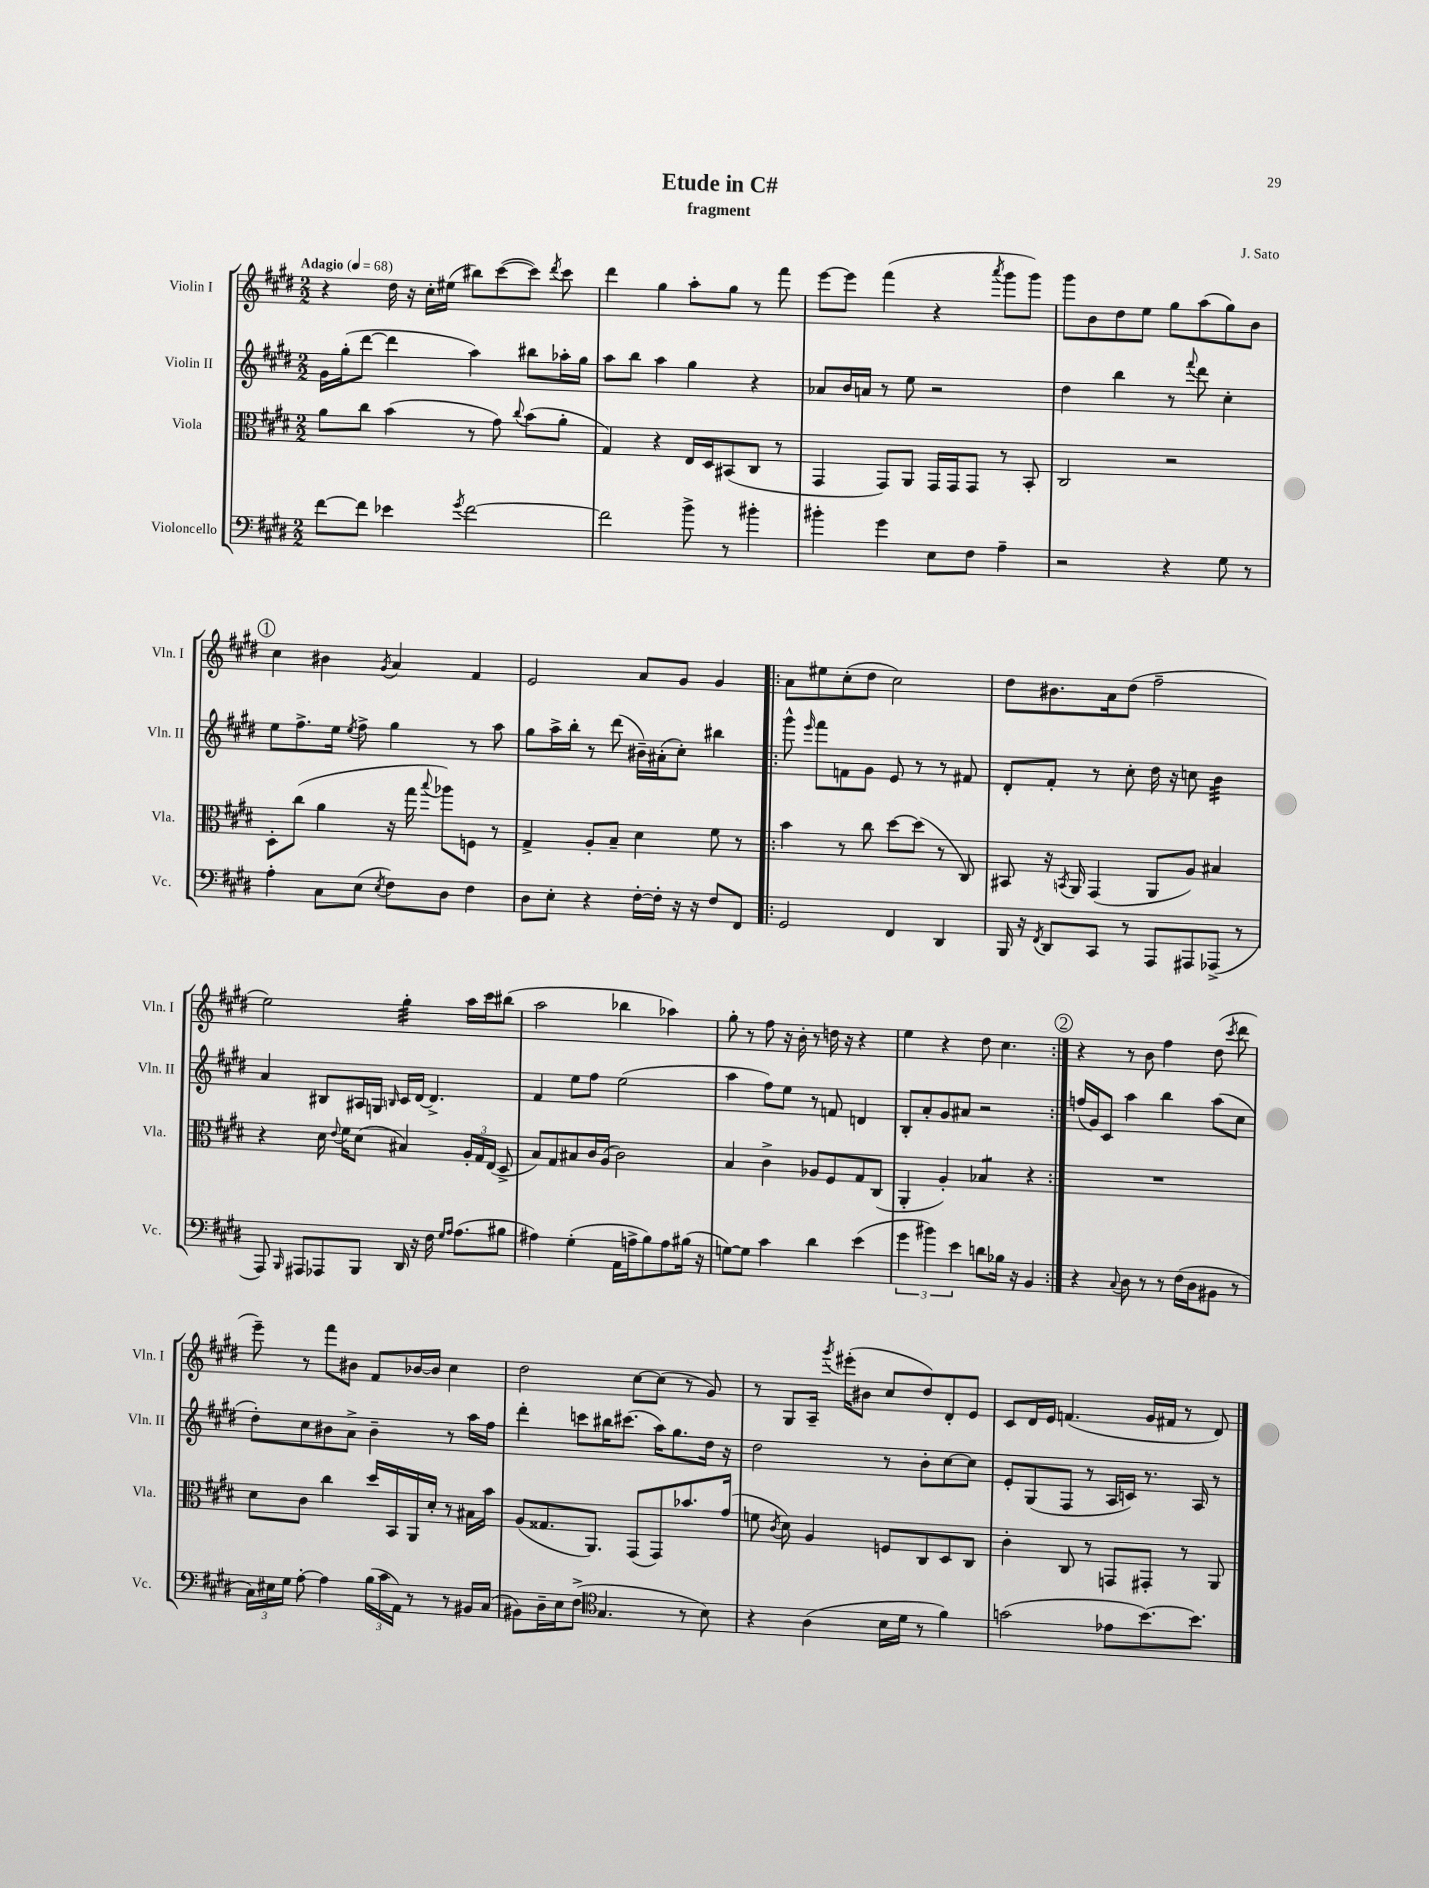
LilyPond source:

\header { title = "Etude in C#" composer = "J. Sato" subtitle = "fragment" }
<<
\new StaffGroup <<
\new Staff = "s0" \with { instrumentName = "Violin I" shortInstrumentName = "Vln. I" } {
    \clef treble \key e \major \numericTimeSignature \time 2/2 \tempo "Adagio" 4 = 68
    \autoBeamOff r4 dis''16 r16 cis''16[-. eis''16]( bis''8[) cis'''8~( cis'''8]) \acciaccatura { dis'''8 } cis'''8 |
    dis'''4 gis''4 a''8[-. gis''8] r8 fis'''8 |
    e'''8[~ e'''8] fis'''4( r4 \acciaccatura { a'''8 } gis'''8[ gis'''8]) |
    gis'''8[ b'8 dis''8 e''8] gis''8[ a''8( gis''8) b'8] |
    \mark \markup { \circle "1" } cis''4 bis'4 \acciaccatura { gis'8 } a'4 fis'4 |
    e'2 a'8[ gis'8] gis'4 |
    \repeat volta 2 { a'8[ eis''8 cis''8-.( dis''8] cis''2) |
    dis''8[ bis'8. a'16 dis''8]( fis''2-- |
    e''2) gis''4:32-. a''16[ cis'''16 bis''8]( |
    a''2 bes''4 aes''4) |
    gis''8-. r8 fis''8 r16 b'16-. r8 d''16 r16 r4 |
    e''4 r4 dis''8 cis''4. | }
    \mark \markup { \circle "2" } r4 r8 b'8 fis''4 dis''8( \acciaccatura { cis'''8 } dis'''8 |
    e'''8--) r8 fis'''8[ bis'8] fis'8[ bes'16~ bes'16] cis''4 |
    dis''2 cis''8[~ cis''8]( r8 gis'8) |
    r8 gis8[ a16]-- \acciaccatura { gis'''8 } eis'''16[-.( bis'8] cis''8[ dis''8) dis'8-. e'8] |
    cis'8[ dis'16 e'16] f'4.( gis'16[ fis'16] r8 dis'8) \bar "|." |
}
\new Staff = "s1" \with { instrumentName = "Violin II" shortInstrumentName = "Vln. II" } {
    \clef treble \key e \major \numericTimeSignature \time 2/2
    \autoBeamOff gis'16[ gis''16-.( dis'''8]~ dis'''4 a''4) bis''8[ aes''16-. gis''16] |
    a''8[ b''8] a''4 gis''4 r4 |
    aes'8[ b'16 a'16] r8 e''8 r2 |
    dis''4 b''4 r8 \appoggiatura { fis'''8 } dis'''8 cis''4-. |
    \mark \markup { \circle "1" } e''8[ fis''8.-> e''16] \acciaccatura { e''8 } fis''8-> gis''4 r8 a''8 |
    gis''8[ a''16-> b''16]-. r8 dis'''8( bis'16[--) ais'16-.( cis''8]-.) bis''4 |
    \repeat volta 2 { gis'''8-^ \grace { e'''16 } fis'''8[ f'8 gis'8] e'8 r8 r8 fis'8 |
    dis'8[-. fis'8]-. r8 cis''8-. dis''16 r16 c''8 b'4:32 |
    a'4 bis8[ ais16 g16] \grace { b16 } cis'16[ dis'16]~ dis'4.-> |
    fis'4 e''8[ fis''8] e''2( |
    a''4 fis''8[) e''8] r8 f'8 d'4 |
    b8[-. a'8-. gis'8 ais'8] r2 | }
    \mark \markup { \circle "2" } f''16[( gis'16) cis'8] a''4 b''4 a''8[( cis''8] |
    dis''8[-.) cis''8 bis'8 a'8]-> bis'4-- r8 a''16[ fis''16] |
    dis'''4-. c'''8[ bis''16 cis'''8.]( a''16[) gis''8. dis''16] r16 |
    dis''2 r8 b'8[-. cis''8~ cis''8] |
    e'8[-. gis8( fis8] r8 a16[ c'16]) r8. a16 r8 \bar "|." |
}
\new Staff = "s2" \with { instrumentName = "Viola" shortInstrumentName = "Vla." } {
    \clef alto \key e \major \numericTimeSignature \time 2/2
    \autoBeamOff a'8[ cis''8] b'4( r8 gis'8) \appoggiatura { cis''8 } b'8[( a'8]-. |
    gis4) r4 e16[ dis16 bis,8( cis8] r8 |
    gis,4 gis,8[) a,8] gis,16[ gis,16 gis,8] r8 b,8-. |
    cis2 r2 |
    \mark \markup { \circle "1" } dis8[-. cis''8]( a'4 r16 gis''16 \appoggiatura { b''8 } aes''8[) f8] r8 |
    gis4-> a8[-. b8]-- dis'4 fis'8 r8 |
    \repeat volta 2 { b'4 r8 cis''8 dis''8[~ dis''8]( r8 cis8) |
    bis,8 r16 \acciaccatura { b,8 } a,16 gis,4( a,8[ a8]) bis4 |
    r4 dis'16 \appoggiatura { e'8 } fis'16[ dis'8]( bis4) \tuplet 3/2 { a16[-. gis16 e16]( } dis8-> |
    b8[) gis8 bis8 cis'16 a16]( cis'2) |
    b4 cis'4-> aes8[ fis8 gis8 cis8]( |
    a,4-. a4-.) bes4:8 r4 | }
    \mark \markup { \circle "2" } R1 |
    dis'8[ cis'8] cis''4 dis''16[ b,16 a,16 dis'16]-. r8 bis16[ b'16] |
    a8[( gisis8. a,8.]) gis,8[( gis,8) bes'8. gis'16]( |
    f'8 \acciaccatura { cis'8 } dis'8) a4 f8[ cis8 dis8 cis8] |
    cis'4-. cis8 r8 g,8[ gis,8]-. r8 a,8 \bar "|." |
}
\new Staff = "s3" \with { instrumentName = "Violoncello" shortInstrumentName = "Vc." } {
    \clef bass \key e \major \numericTimeSignature \time 2/2
    \autoBeamOff fis'8[~ fis'8] ees'4 \acciaccatura { gis'8 } fis'2~ |
    fis'2 b'8-> r8 bis'4-. |
    bis'4-. gis'4 e8[ fis8] a4-- |
    r2 r4 gis8 r8 |
    \mark \markup { \circle "1" } a4-. cis8[ e8]( \acciaccatura { e8 } fis8[) dis8] fis4 |
    dis8[ e8]-. r4 fis16[~-. fis16]-. r16 r16 fis8[ fis,8] |
    \repeat volta 2 { gis,2 fis,4 dis,4 |
    b,,16 r16 \acciaccatura { fis,8 } dis,8[ cis,8] r8 a,,8[ ais,,8 aes,,8]->( r8 |
    a,,8) \grace { b,,16 } ais,,8[ aes,,8 b,,8] dis,16 r16 fis16 \grace { gis16[ a16] } a8.[( bis8] |
    ais4) gis4-.( a,16[ a16-> b8) a8 bis16]( r16 |
    g8[~) g8] cis'4 dis'4 e'4( |
    \tuplet 3/2 { gis'4 bis'4) e'4 } d'8[ bes16] r16 b,4 | }
    \mark \markup { \circle "2" } r4 \appoggiatura { cis8 } dis8 r8 r8 fis16[( dis16 bis,8] r8 |
    \tuplet 3/2 { cis16[) eis16 gis16] } a8~-. a4 \tuplet 3/2 { b16[( cis'16 a,16]) } r8 r8 bis,16[ cis16]( |
    bis,8[) dis16-- e16 fis8]->( \clef tenor gis4. r8 b8) |
    r4 a4( b16[ dis'16] r8 fis'4) |
    g'2( ees'8[ b'8.~) b'8.] \bar "|." |
}
>>
>>
\layout { \context { \Score \remove "Bar_number_engraver" } }
